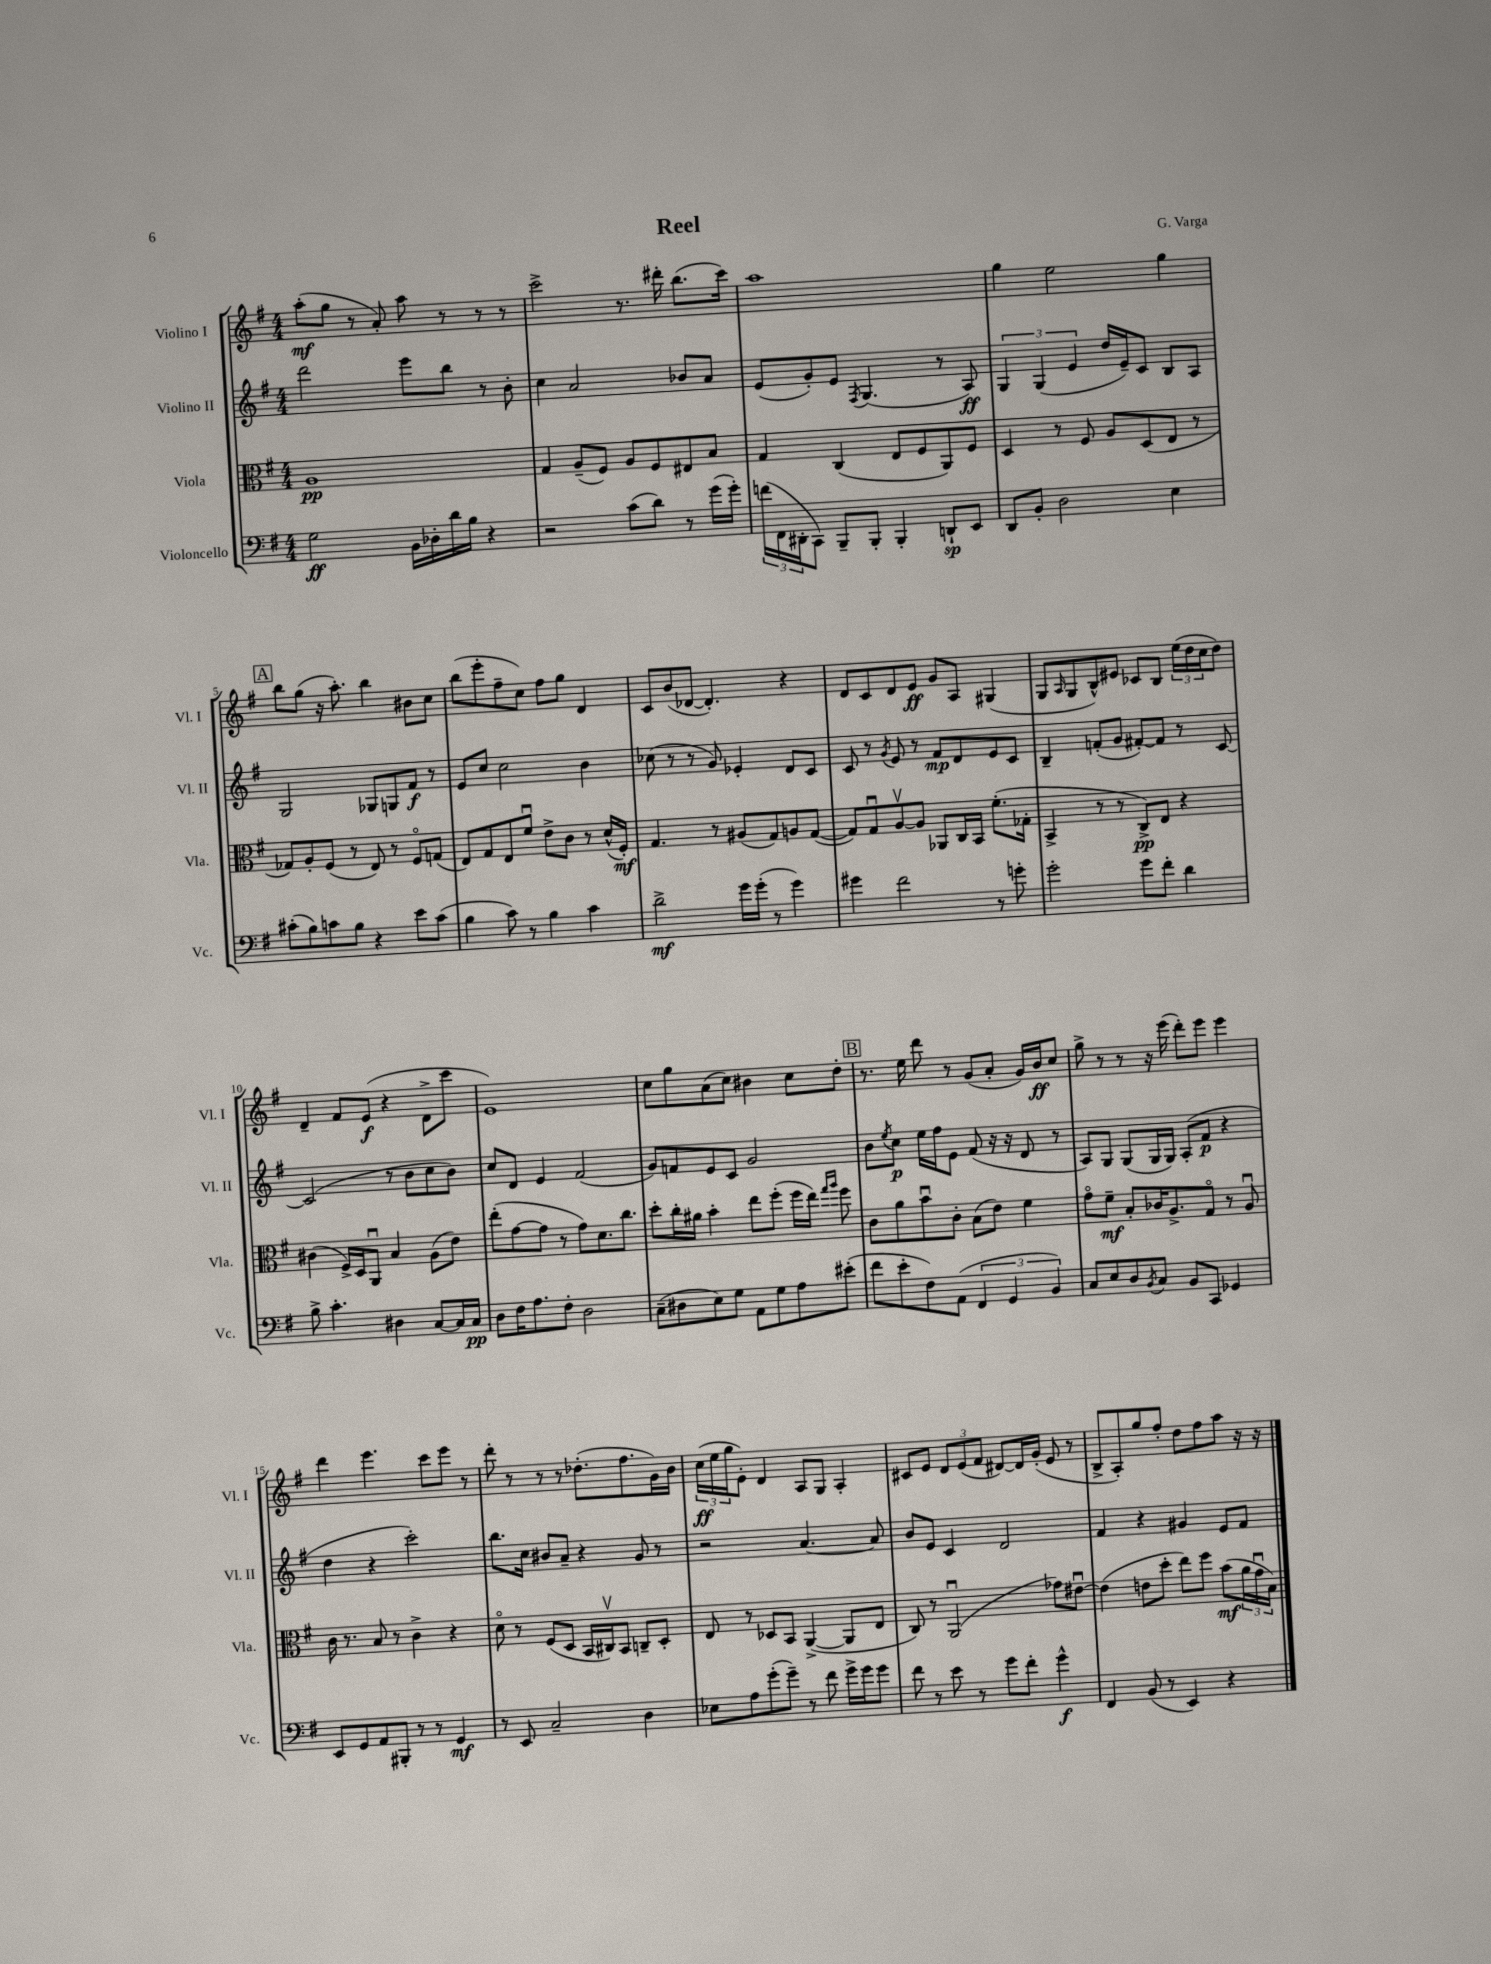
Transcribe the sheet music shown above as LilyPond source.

\header { title = "Reel" composer = "G. Varga" }
<<
\new StaffGroup <<
\new Staff = "s0" \with { instrumentName = "Violino I" shortInstrumentName = "Vl. I" } {
    \clef treble \key g \major \numericTimeSignature \time 4/4
    a''8-.\mf( g''8 r8 a'8-.) a''8 r8 r8 r8 |
    c'''2-> r8. dis'''16-. b''8.( c'''16) |
    a''1 |
    g''4 e''2 g''4 |
    \mark \markup { \box "A" } b''8 g''8( r16 a''8.-.) b''4 bis'8 c''8 |
    b''8( e'''8-. fis''8-- c''8) fis''8 g''8 d'4 |
    c'8 b'8( des'8~ des'4.-.) r4 |
    d'8 c'8 d'8 e'8\ff g'8 a8 gis4( |
    g8 \grace { a16 } g8 b8-^) eis'8 ces'8 b8 \tuplet 3/2 { e''16( d''16 c''16 } d''8) |
    d'4-- fis'8 e'8\f( r4 d'8-> c'''8 |
    e'1) |
    c''8 g''8 a'8( c''8) bis'4 c''8 d''8-. |
    \mark \markup { \box "B" } r8. e''16 d'''8 r8 g'8( a'8-. g'16) b'16\ff c''8 |
    g''8-> r8 r8 r16 e'''16( d'''8-.) e'''8 e'''4 |
    d'''4 e'''4. c'''8 e'''8 r8 |
    d'''8-. r8 r8 r8 des''8.-.( fis''8. g'16) b'16 |
    \tuplet 3/2 { c''16\ff( e''16 g''16 } e'8-.) d'4 a8 g8 a4-. |
    cis'8 e'8 \tuplet 3/2 { d'8 e'8( fis'8 } dis'8~) dis'16 g'16-.( e'8 r8 |
    b8-> a8-.) g''8 fis''8-. d''8 fis''8 a''8 r16 r16 \bar "|." |
}
\new Staff = "s1" \with { instrumentName = "Violino II" shortInstrumentName = "Vl. II" } {
    \clef treble \key g \major \numericTimeSignature \time 4/4
    d'''2 e'''8 b''8 r8 b'8-. |
    c''4 a'2 bes'8 a'8 |
    e'8( g'8-.) e'8 \acciaccatura { fis8 } g4.( r8 a8\ff) |
    \tuplet 3/2 { g4 g4( e'4 } d''16 e'16--) c'8 b8 a8 |
    \mark \markup { \box "A" } g2 ges8 g8 fis'8\f r8 |
    e'8 c''8 c''2 b'4 |
    ces''8( r8 r8 g'8) ees'4-. d'8 c'8 |
    c'8 r8 \acciaccatura { g'8 } e'8 r8 fis'8\mp d'8 e'8 c'8 |
    b4-- f'8-.( g'8 fis'8~-.) fis'8 r8 c'8~ |
    c'2( r8 b'8 c''8 b'8) |
    c''8 d'8 e'4 fis'2( |
    g'8) f'8 e'8 c'8 g'2 |
    \mark \markup { \box "B" } b'8 \acciaccatura { e''8 } c''8\p e''16 fis''16 e'8 fis'8( r16 r16 d'8 r8 |
    a8) g8 g8( g16 g16) a8-.( fis'8\p r4 |
    d''4 r4 c'''2-.) |
    b''8. c''16 bis'8 a'8-- r4 g'8 r8 |
    r2 a'4.~ a'8 |
    b'8 e'8 c'4 d'2 |
    fis'4 r4 gis'4 e'8 fis'8 \bar "|." |
}
\new Staff = "s2" \with { instrumentName = "Viola" shortInstrumentName = "Vla." } {
    \clef alto \key g \major \numericTimeSignature \time 4/4
    a1\pp |
    g4 a8--( fis8) a8 fis8 eis8 b8 |
    g4 c4( e8 fis8 a,8) fis8 |
    d4 r8 fis8 a8 d8( e8 r8 |
    \mark \markup { \box "A" } ges8) a8-. fis8( r8 e8) r8 fis8\flageolet g8( |
    e8) g8 e8 fis'8\downbow e'8-> c'8 r8 d'16-^( fis16-.\mf) |
    g4. r8 ais8( g8) a8 g8~( |
    g8) g8\downbow a8~\upbow a8 aes,8 c16 b,16 fis'8.-.( ges16-. |
    b,4-> r8 r8 c8->\pp) e8 r4 |
    cis'4( fis16->) d16 a,8\downbow b4 a8( e'8) |
    e''8-.( g'8~ g'8 r8 g'8) d'8. c''8. |
    d''8-. c''16-. ais'16 b'4-. e''8 fis''8-.( fis''16 e''16) \grace { g''16 a''16 } fis''8 |
    \mark \markup { \box "B" } c'8 a'8 b'8\downbow c'8-. b8( e'8) fis'4 |
    g'8\flageolet fis'8--\mf b8-. ces'16 a8.-> g8\flageolet r8 a8\downbow |
    c'16 r8. b8 r8 c'4-> r4 |
    d'8\flageolet r8 fis8( d8 b,16 cis16\upbow) b,8 c8-- d8-. |
    e8 r8 des8 b,8 a,4~->( a,8 e8 |
    c8) r8 a,2\downbow( ges'8) eis'8~\downbow |
    eis'4( e'8 d''8-. e''8) fis''8 b'8\mf( \tuplet 3/2 { a'16 g'16\downbow b16) } \bar "|." |
}
\new Staff = "s3" \with { instrumentName = "Violoncello" shortInstrumentName = "Vc." } {
    \clef bass \key g \major \numericTimeSignature \time 4/4
    g2\ff b,16 des16-. d'16 b16 r4 |
    r2 c'8( d'8) r8 g'16( g'16-.) |
    \tuplet 3/2 { f'16( fis,16 dis,16-. } c,8) b,,8-- b,,8-. b,,4-. d,8-!\sp e,8 |
    d,8 b,8-. d2 e4 |
    \mark \markup { \box "A" } cis'8-.( b8) c'8 b8 r4 e'8 c'8( |
    b4 c'8) r8 b4 c'4 |
    d'2->\mf g'16 g'16-.( r8 g'4) |
    gis'4 fis'2 r8 g'8-. |
    g'2-. g'8 fis'8-. d'4 |
    b8-> c'4.-. dis4 c8~ c16 c16\pp |
    d8 fis16 a8. fis8-. d2 |
    c8--( dis8 e8) g8 a,8 g8 a8 eis'8-.( |
    \mark \markup { \box "B" } fis'8 e'8-. fis8) a,8( \tuplet 3/2 { fis,4 g,4 b,4) } |
    c8 e8 d8 \acciaccatura { b,8 } c8 b,8 c,8 ges,4 |
    e,8 g,8 a,8 bis,,8-. r8 r8 g,4\mf |
    r8 e,8 c2-- d4 |
    ees8 a8 g'8-.( g'8--) r8 fis'8 g'16-> g'16 g'8 |
    fis'8 r8 e'8 r8 g'8 fis'8-. g'4-^\f |
    fis,4 b,8( r8 e,4) r4 \bar "|." |
}
>>
>>
